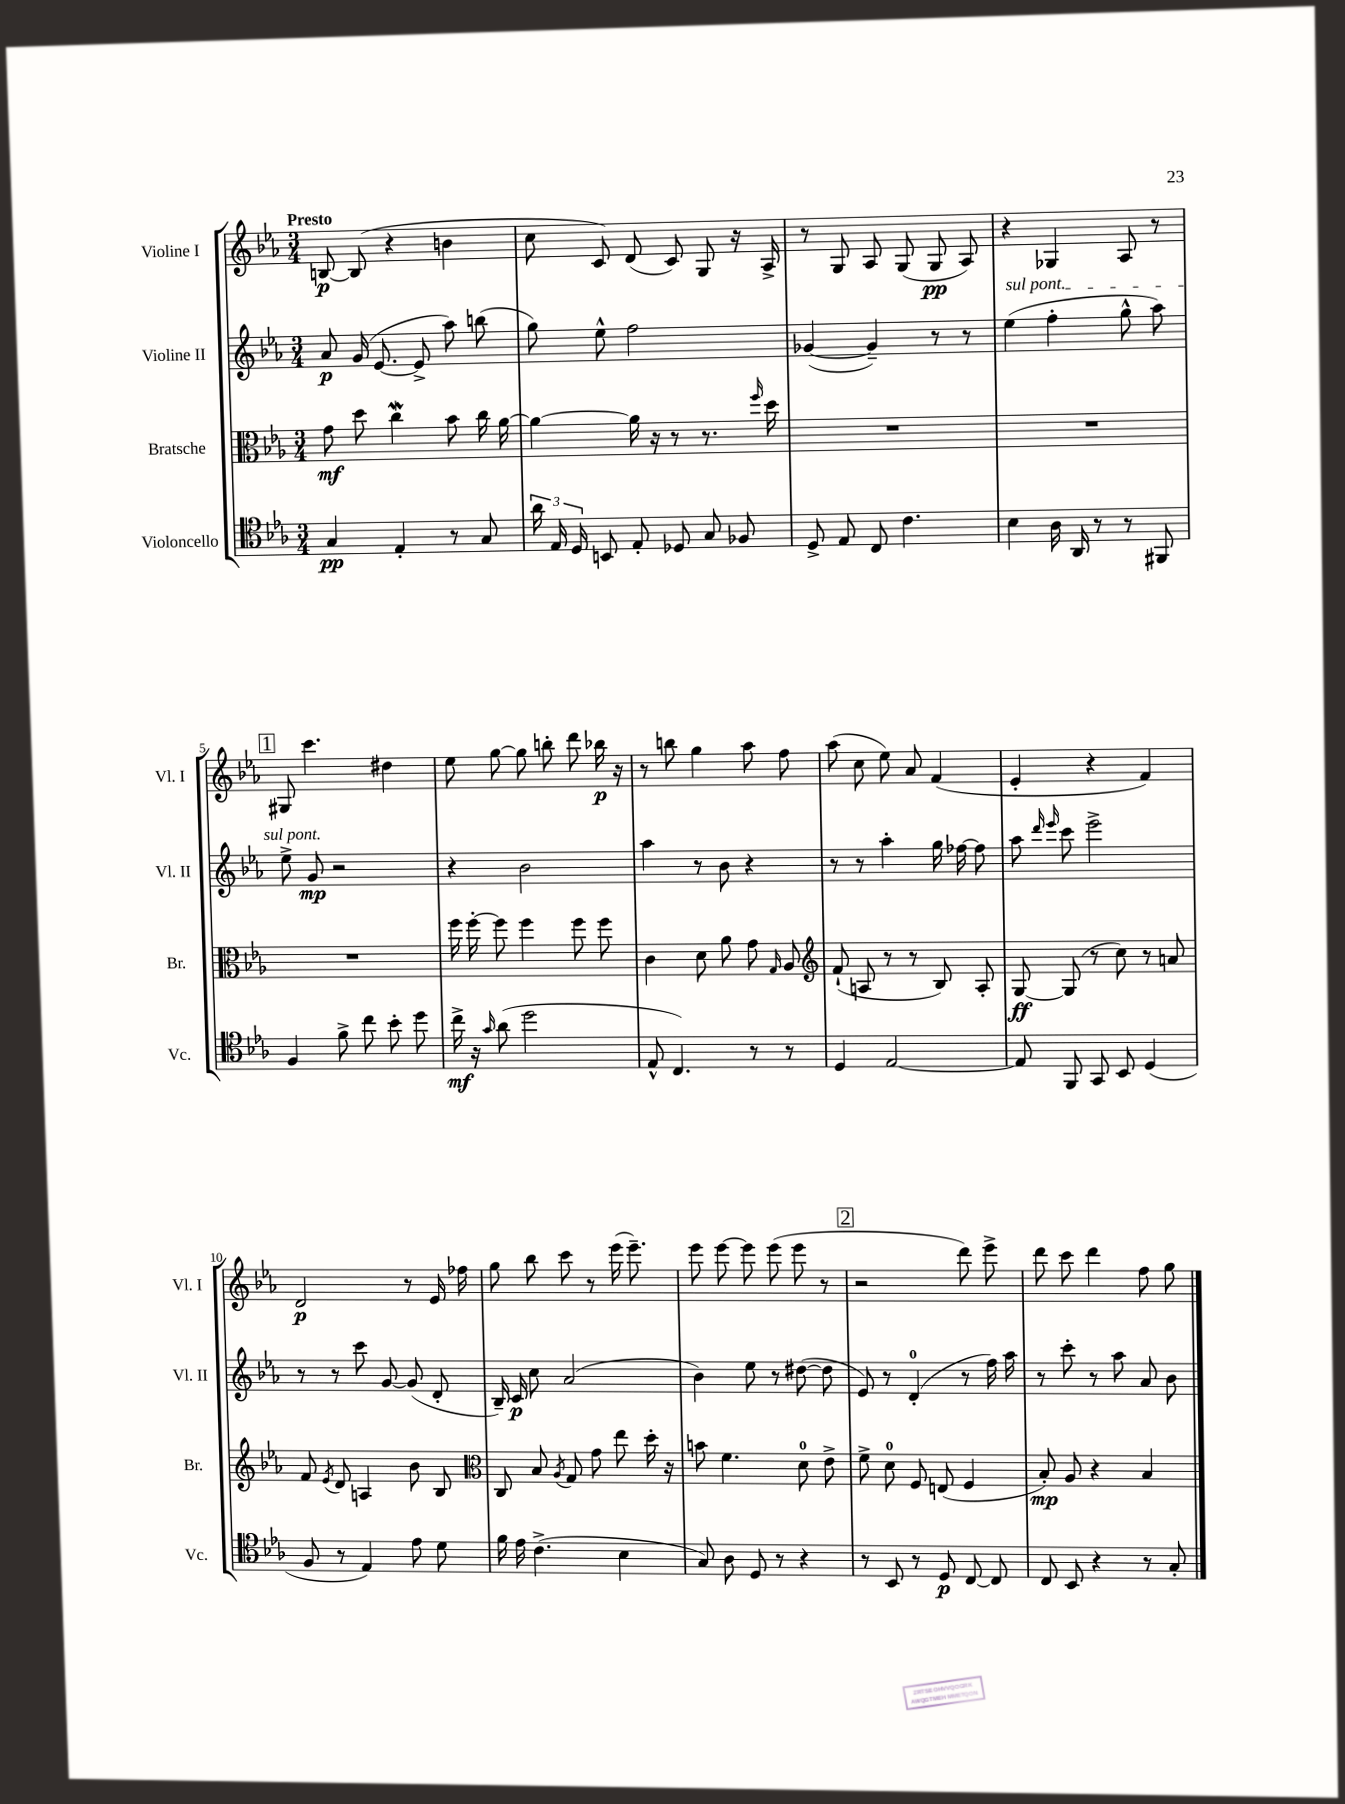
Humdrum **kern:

**kern	**dynam	**kern	**dynam	**kern	**dynam	**kern	**dynam
*part4	*part4	*part3	*part3	*part2	*part2	*part1	*part1
*staff4	*staff4	*staff3	*staff3	*staff2	*staff2	*staff1	*staff1
*I"Violoncello	*	*I"Bratsche	*	*I"Violine II	*	*I"Violine I	*
*I'Vc.	*	*I'Br.	*	*I'Vl. II	*	*I'Vl. I	*
*clefC4	*	*clefC3	*	*clefG2	*	*clefG2	*
*k[b-e-a-]	*	*k[b-e-a-]	*	*k[b-e-a-]	*	*k[b-e-a-]	*
*M3/4	*	*M3/4	*	*M3/4	*	*M3/4	*
=1	=1	=1	=1	=1	=1	=1	=1
!	!	!	!	!	!	!LO:TX:a:B:t=Presto	!
4G/	pp	8g\	mf	8a-/	p	[8Bn/	p
.	.	8dd\	.	(16g/	.	(8B/]	.
.	.	.	.	[8.e-/	.	.	.
4E-'/	.	4ccW\	.	.	.	4r	.
.	.	.	.	8e-^/]	.	.	.
8r	.	8b-\	.	8aa-\)	.	4bn\	.
8G/	.	16cc\	.	(8bbn\	.	.	.
.	.	[16a-\	.	.	.	.	.
=2	=2	=2	=2	=2	=2	=2	=2
24a-\	.	4a-\_	.	8gg\)	.	8cc\	.
24E-/	.	.	.	.	.	.	.
24D/	.	.	.	.	.	.	.
8BBn/	.	.	.	8ee-^^\	.	8c/)	.
8E-'/	.	16a-\]	.	2ff\	.	(8d/	.
.	.	16r	.	.	.	.	.
8D-X/	.	8r	.	.	.	8c/)	.
8G/	.	8.r	.	.	.	8G/	.
8F-X/	.	.	.	.	.	16r	.
.	.	16qqff/	.	.	.	.	.
.	.	16dd\	.	.	.	16A-^/	.
=3	=3	=3	=3	=3	=3	=3	=3
8D^/	.	2.r	.	([4g-X/	.	8r	.
8E-/	.	.	.	.	.	8G/	.
8C/	.	.	.	4g-~/])	.	8A-/	.
4.c\	.	.	.	.	.	(8G/	.
.	.	.	.	8r	.	8G/	pp
.	.	.	.	8r	.	8A-/)	.
=4	=4	=4	=4	=4	=4	=4	=4
!	!	!	!	!LO:TX:a:i:t=sul pont.	!	!	!
4B-\	.	2.r	.	(4ee-\	.	4r	.
16A-\	.	.	.	4ff'\	.	4G-X/	.
16AA-/	.	.	.	.	.	.	.
8r	.	.	.	.	.	.	.
8r	.	.	.	8gg^^\	.	8A-/	.
8FF#X/	.	.	.	8aa-\)	.	8r	.
!!LO:LB:g=z
!!LO:REH:place=s1:t=1
=5	=5	=5	=5	=5	=5	=5	=5
4F/	.	2.r	.	8ee-^\	.	8G#X/	.
.	.	.	.	8g/	mp	4.ccc\	.
8f^\	.	.	.	2r	.	.	.
8cc\	.	.	.	.	.	.	.
8b-'\	.	.	.	.	.	4dd#X\	.
8dd\	.	.	.	.	.	.	.
=6	=6	=6	=6	=6	=6	=6	=6
16cc^\	mf	16ff\	.	4r	.	8ee-\	.
16r	.	[16ff'\	.	.	.	.	.
16qqg/	.	.	.	.	.	.	.
(8a-\	.	8ff\]	.	.	.	[8gg\	.
2dd\	.	4ff\	.	2b-\	.	8gg\]	.
.	.	.	.	.	.	8bbn'\	.
.	.	8ff\	.	.	.	8ddd\	.
.	.	8ff\	.	.	.	16bb-X\	p
.	.	.	.	.	.	16r	.
=7	=7	=7	=7	=7	=7	=7	=7
8E-^^/	.	4c\	.	4aa-\	.	8r	.
4.C/)	.	.	.	.	.	8bbn\	.
.	.	8d\	.	8r	.	4gg\	.
.	.	8a-\	.	8b-\	.	.	.
8r	.	8g\	.	4r	.	8aa-\	.
.	.	16qqG/	.	.	.	.	.
8r	.	8A-/	.	.	.	8ff\	.
=8	=8	=8	=8	=8	=8	=8	=8
*	*	*clefG2	*	*	*	*	*
4D/	.	(8f`/	.	8r	.	(8aa-\	.
.	.	8An/	.	8r	.	8cc\	.
[2E-/	.	8r	.	4aa-'\	.	8ee-\)	.
.	.	8r	.	.	.	8a-/	.
.	.	8B-/)	.	16gg\	.	(4f/	.
.	.	.	.	[16ff-X\	.	.	.
.	.	8A'/	.	8ff-\]	.	.	.
=9	=9	=9	=9	=9	=9	=9	=9
8E-/]	.	[8G/	ff	8aa-\	.	4e-'/	.
.	.	.	.	16qqddd/	.	.	.
.	.	.	.	16qqeee-/	.	.	.
8FF/	.	(8G/]	.	8ccc\	.	.	.
8GG/	.	8r	.	2eee-^\	.	4r	.
8BB-/	.	8cc\)	.	.	.	.	.
(4D/	.	8r	.	.	.	4f/)	.
.	.	8an/	.	.	.	.	.
!!LO:LB:g=z
=10	=10	=10	=10	=10	=10	=10	=10
8F/	.	8f/	.	8r	.	2d/	p
.	.	8qe-/	.	.	.	.	.
8r	.	8d/	.	8r	.	.	.
4E-/)	.	4An/	.	8ccc\	.	.	.
.	.	.	.	[8g/	.	.	.
8e-\	.	8b-\	.	(8g/]	.	8r	.
8d\	.	8B-/	.	8d'/	.	16e-/	.
.	.	.	.	.	.	16ff-X\	.
=11	=11	=11	=11	=11	=11	=11	=11
*	*	*clefC3	*	*	*	*	*
16f\	.	8C/	.	16B-~/)	.	8gg\	.
16e-\	.	.	.	16c/	p	.	.
(4.c^\	.	8B-/	.	8cc\	.	8bb-\	.
.	.	8qA-/	.	.	.	.	.
.	.	8G/	.	(2a-/	.	8ccc\	.
.	.	8g\	.	.	.	8r	.
4B-\	.	8ee-\	.	.	.	(16eee-\	.
.	.	.	.	.	.	8.eee-~\)	.
.	.	16dd'\	.	.	.	.	.
.	.	16r	.	.	.	.	.
=12	=12	=12	=12	=12	=12	=12	=12
8G/)	.	8bn\	.	4b-\)	.	8eee-\	.
8A-\	.	4.f\	.	.	.	[8eee-\	.
8D/	.	.	.	8ee-\	.	8eee-\]	.
8r	.	.	.	8r	.	(8eee-\	.
4r	.	8d\	.	([8dd#X\	.	8eee-\	.
.	.	8e-^\	.	8dd#\]	.	8r	.
!!LO:REH:place=s1:t=2
=13	=13	=13	=13	=13	=13	=13	=13
8r	.	8f^\	.	8e-/)	.	2r	.
8BB-/	.	8d\	.	8r	.	.	.
8r	.	8F/	.	(4d'/	.	.	.
8D/	p	(8En/	.	.	.	.	.
[8C/	.	4F/	.	8r	.	8ddd\)	.
8C/]	.	.	.	16ff\)	.	8eee-^\	.
.	.	.	.	16aa-\	.	.	.
=14	=14	=14	=14	=14	=14	=14	=14
8C/	.	8B-'/)	mp	8r	.	8ddd\	.
8BB-/	.	8A-/	.	8ccc'\	.	8ccc\	.
4r	.	4r	.	8r	.	4ddd\	.
.	.	.	.	8aa-\	.	.	.
8r	.	4B-/	.	8a-/	.	8ff\	.
8G'/	.	.	.	8b-\	.	8gg\	.
==	==	==	==	==	==	==	==
*-	*-	*-	*-	*-	*-	*-	*-
